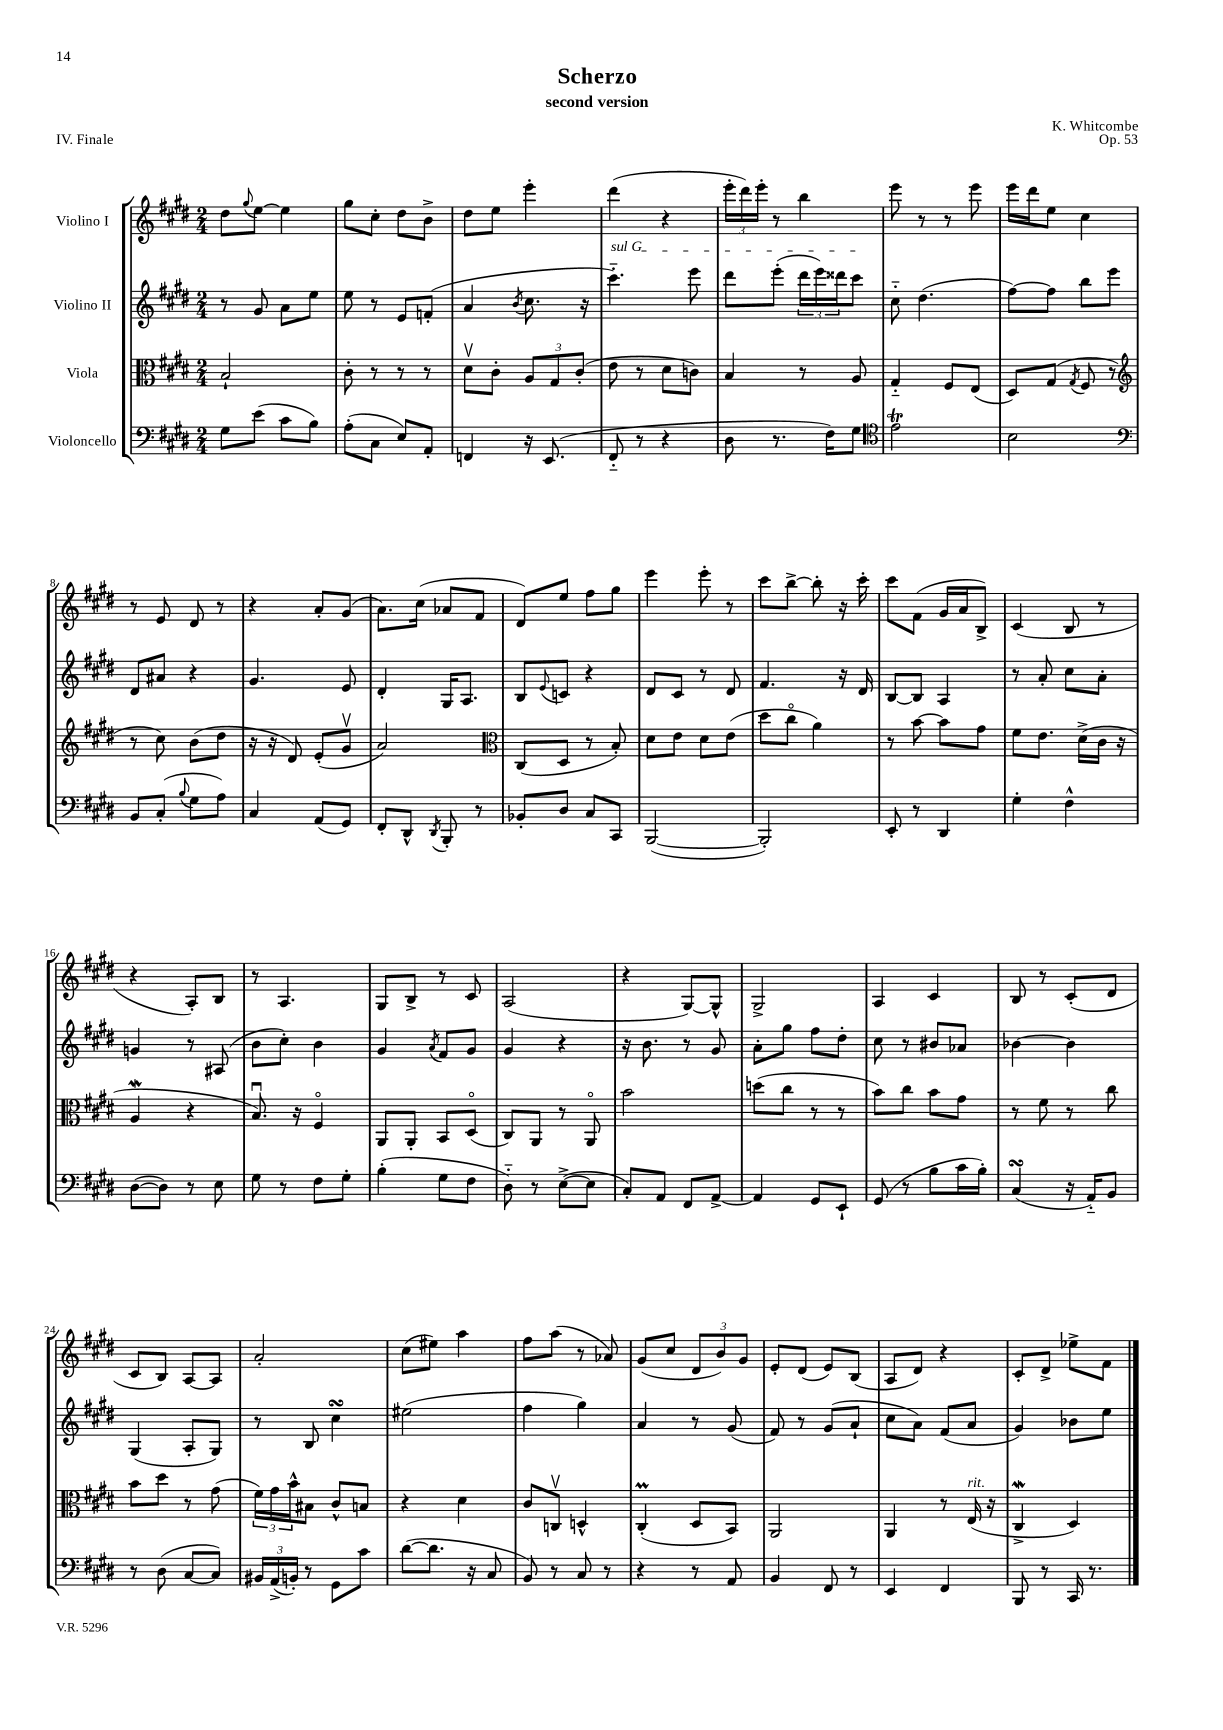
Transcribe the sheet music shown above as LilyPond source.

\header { title = "Scherzo" composer = "K. Whitcombe" subtitle = "second version" opus = "Op. 53" piece = "IV. Finale" }
<<
\new StaffGroup <<
\new Staff = "s0" \with { instrumentName = "Violino I" } {
    \clef treble \key e \major \numericTimeSignature \time 2/4
    dis''8 \appoggiatura { gis''8 } e''8~ e''4 |
    gis''8 cis''8-. dis''8 b'8-> |
    dis''8 e''8 e'''4-. |
    dis'''4( r4 |
    \tuplet 3/2 { e'''16-. dis'''16) e'''16-. } r8 b''4 |
    e'''8 r8 r8 e'''8 |
    e'''16 dis'''16 e''8 cis''4 |
    r8 e'8 dis'8 r8 |
    r4 a'8-. gis'8( |
    a'8.) cis''16( aes'8 fis'8 |
    dis'8) e''8 fis''8 gis''8 |
    e'''4 e'''8-. r8 |
    cis'''8 b''8~-> b''8-. r16 cis'''16-. |
    cis'''8 fis'8( gis'16 a'16 b8->) |
    cis'4( b8 r8 |
    r4 a8-.) b8 |
    r8 a4. |
    gis8 b8-> r8 cis'8 |
    a2( |
    r4 gis8~) gis8-^ |
    gis2-> |
    a4 cis'4 |
    b8 r8 cis'8-.( dis'8 |
    cis'8 b8) a8~ a8 |
    a'2-. |
    cis''8( eis''8) a''4 |
    fis''8 a''8( r8 aes'8) |
    gis'8( cis''8 \tuplet 3/2 { dis'8 b'8) gis'8 } |
    e'8-. dis'8( e'8) b8( |
    a8 dis'8) r4 |
    cis'8-. dis'8-> ees''8-> fis'8 \bar "|." |
}
\new Staff = "s1" \with { instrumentName = "Violino II" } {
    \clef treble \key e \major \numericTimeSignature \time 2/4
    r8 gis'8 a'8 e''8 |
    e''8 r8 e'8 f'8-.( |
    a'4 \acciaccatura { b'8 } cis''8. r16 |
    \once \override TextSpanner.bound-details.left.text = \markup { \italic "sul G" } cis'''4.-_\startTextSpan) e'''8 |
    dis'''8 e'''8-.( \tuplet 3/2 { dis'''16 e'''16) disis'''16 } cis'''8\stopTextSpan |
    cis''8-_ dis''4.( |
    fis''8~) fis''8 b''8 e'''8 |
    dis'8 ais'8 r4 |
    gis'4. e'8 |
    dis'4-. gis16 a8. |
    b8 \appoggiatura { e'8 } c'8 r4 |
    dis'8 cis'8 r8 dis'8 |
    fis'4. r16 dis'16 |
    b8~ b8 a4 |
    r8 a'8-. cis''8 a'8-. |
    g'4 r8 ais8( |
    b'8 cis''8-.) b'4 |
    gis'4 \acciaccatura { a'8 } fis'8 gis'8 |
    gis'4 r4 |
    r16 b'8. r8 gis'8 |
    a'8-. gis''8 fis''8 dis''8-. |
    cis''8 r8 bis'8 aes'8 |
    bes'4~ bes'4 |
    gis4( a8-. gis8) |
    r8 b8 cis''4\turn |
    eis''2( |
    fis''4 gis''4) |
    a'4 r8 gis'8( |
    fis'8) r8 gis'8( a'8-! |
    cis''8 a'8) fis'8( a'8 |
    gis'4) bes'8 e''8 \bar "|." |
}
\new Staff = "s2" \with { instrumentName = "Viola" } {
    \clef alto \key e \major \numericTimeSignature \time 2/4
    b2-! |
    cis'8-. r8 r8 r8 |
    dis'8\upbow cis'8-. \tuplet 3/2 { a8 gis8 cis'8-.( } |
    e'8 r8 dis'8 c'8) |
    b4 r8 a8 |
    gis4-_ fis8 e8( |
    dis8) gis8( \acciaccatura { gis8 } fis8 r8 |
    \clef treble r8 cis''8) b'8( dis''8 |
    r16 r16 dis'8) e'8-.( gis'8\upbow |
    a'2) |
    \clef alto cis8( dis8 r8 b8-.) |
    dis'8 e'8 dis'8 e'8( |
    dis''8 cis''8\flageolet a'4) |
    r8 b'8~ b'8 gis'8 |
    fis'8 e'8. dis'16->( cis'16 r16 |
    a4\mordent r4 |
    b8.\downbow) r16 fis4\flageolet |
    a,8 a,8-. b,8 dis8\flageolet( |
    cis8) a,8 r8 a,8\flageolet |
    b'2 |
    d''8( cis''8 r8 r8 |
    b'8) cis''8 b'8 gis'8 |
    r8 fis'8 r8 cis''8 |
    b'8 dis''8 r8 gis'8( |
    \tuplet 3/2 { fis'16) gis'16 b'16-^ } bis8 cis'8-^ b8 |
    r4 dis'4 |
    cis'8 c8\upbow d4-^ |
    cis4-.\prall( dis8 b,8) |
    a,2 |
    a,4 r8 e16^\markup { \italic "rit." }( r16 |
    cis4->\mordent dis4) \bar "|." |
}
\new Staff = "s3" \with { instrumentName = "Violoncello" } {
    \clef bass \key e \major \numericTimeSignature \time 2/4
    gis8 e'8( cis'8 b8) |
    a8-.( cis8 e8) a,8-. |
    f,4 r16 e,8.( |
    fis,8-_ r8 r4 |
    dis8 r8. fis16) gis8 |
    \clef tenor e'2\trill |
    b2 |
    \clef bass b,8 cis8-.( \appoggiatura { b8 } gis8 a8) |
    cis4 a,8( gis,8) |
    fis,8-. dis,8-^ \acciaccatura { dis,8 } b,,8-. r8 |
    bes,8-. dis8 cis8 cis,8 |
    b,,2~( |
    b,,2-.) |
    e,8-. r8 dis,4 |
    gis4-. fis4-^ |
    dis8~( dis8) r8 e8 |
    gis8 r8 fis8 gis8-. |
    b4-.( gis8 fis8 |
    dis8-_) r8 e8~->( e8 |
    cis8-.) a,8 fis,8 a,8~-> |
    a,4 gis,8 e,8-! |
    gis,8( r8 b8 cis'16 b16-.) |
    cis4\turn( r16 a,16-_) b,8 |
    r8 dis8( cis8~ cis8) |
    \tuplet 3/2 { bis,16 a,16->( b,16-.) } r8 gis,8 cis'8 |
    dis'8~( dis'8. r16 cis8 |
    b,8) r8 cis8 r8 |
    r4 r8 a,8 |
    b,4 fis,8 r8 |
    e,4 fis,4 |
    b,,8 r8 cis,16 r8. \bar "|." |
}
>>
>>
